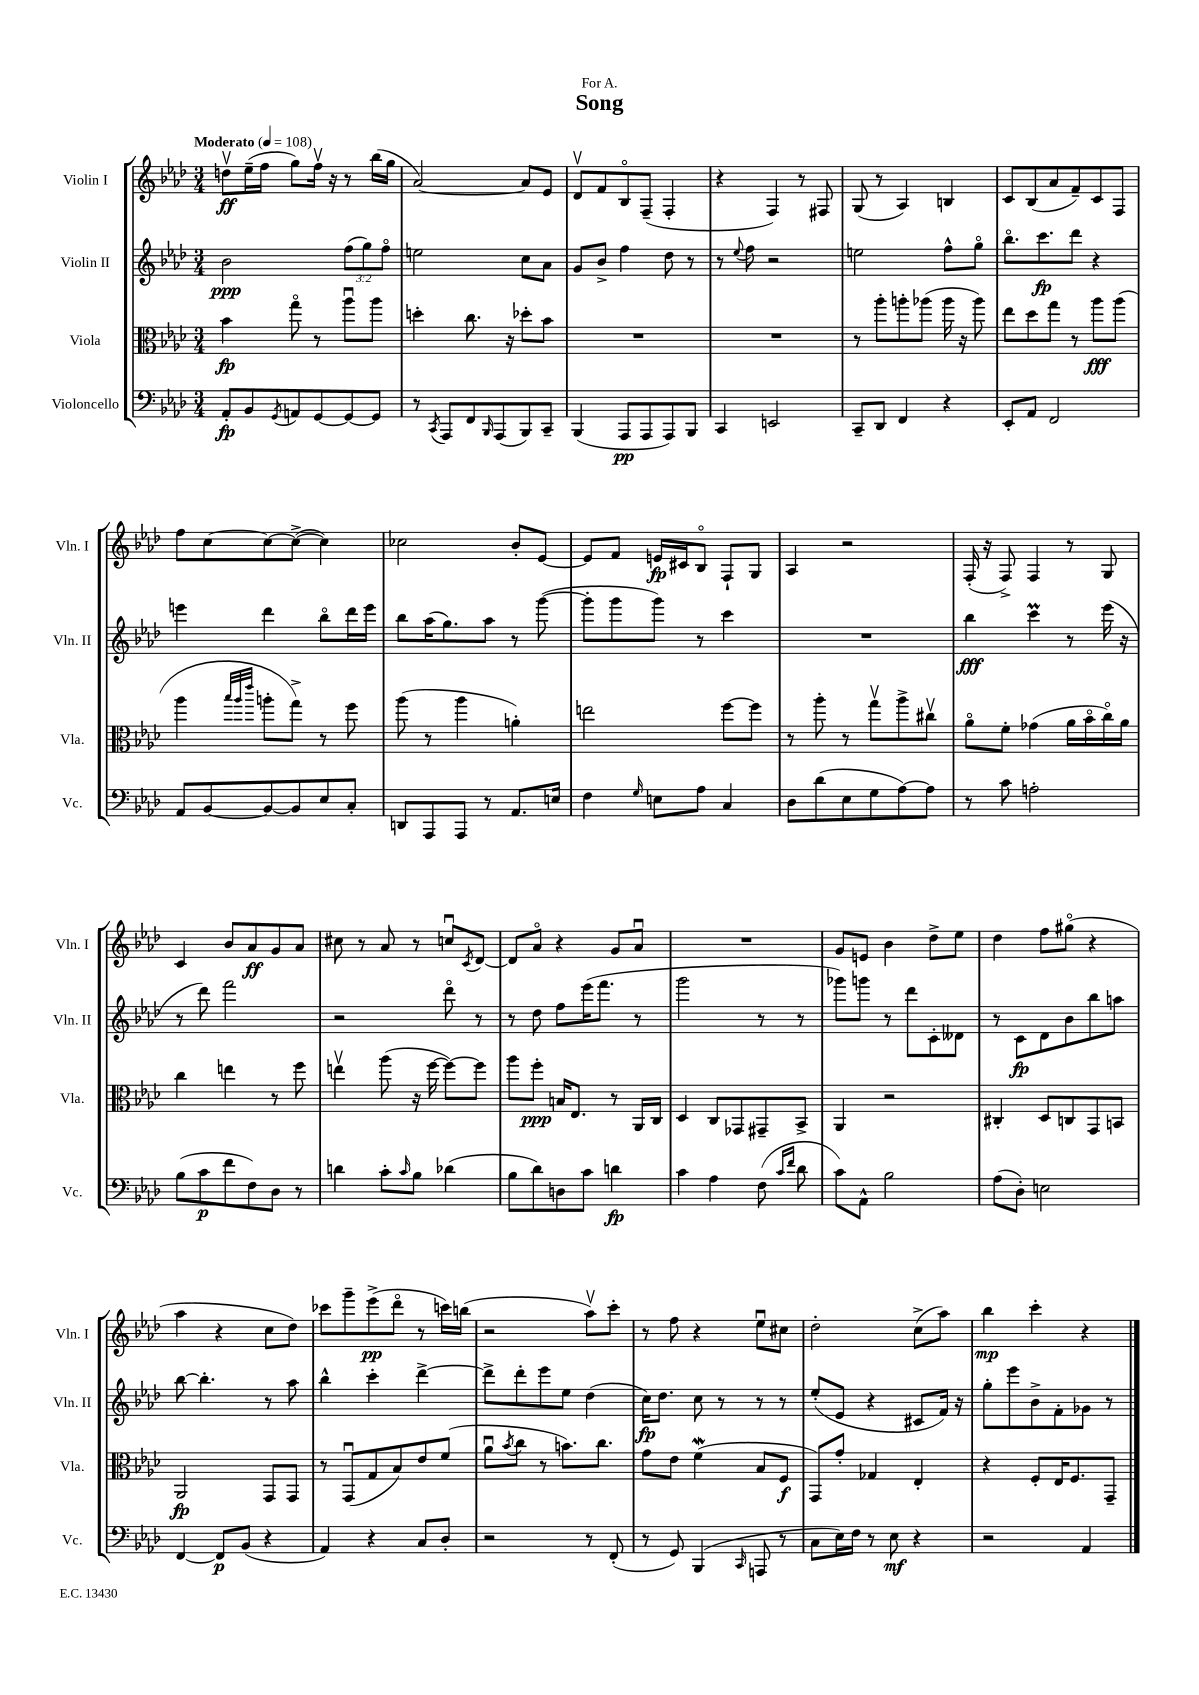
\header { title = "Song" dedication = "For A." }
<<
\new StaffGroup <<
\new Staff = "s0" \with { instrumentName = "Violin I" shortInstrumentName = "Vln. I" } {
    \clef treble \key aes \major \numericTimeSignature \time 3/4 \tempo "Moderato" 4 = 108
    d''8\upbow\ff ees''16--( f''16 g''8) f''16\upbow r16 r8 bes''16( g''16 |
    aes'2~) aes'8 ees'8 |
    des'8\upbow f'8 bes8\flageolet f8--( f4-. |
    r4 f4) r8 fis8 |
    g8( r8 aes4) b4 |
    c'8 bes8( aes'8 f'8--) c'8 f8 |
    f''8 c''8~ c''8~ c''8~->( c''4) |
    ces''2 bes'8-. ees'8~ |
    ees'8 f'8 e'16\fp cis'16 bes8\flageolet f8-! g8 |
    aes4 r2 |
    f16-.( r16 f8->) f4 r8 g8 |
    c'4 bes'8 aes'8\ff g'8 aes'8 |
    cis''8 r8 aes'8 r8 c''8\downbow \acciaccatura { c'8 } des'8~ |
    des'8 aes'8\flageolet r4 g'8 aes'8\downbow |
    R2. |
    g'8 e'8 bes'4 des''8-> ees''8 |
    des''4 f''8 gis''8\flageolet( r4 |
    aes''4 r4 c''8 des''8) |
    ces'''8 g'''8-- ees'''8->\pp( des'''8\flageolet r8 c'''16) b''16( |
    r2 aes''8\upbow) c'''8-. |
    r8 f''8 r4 ees''8\downbow cis''8 |
    des''2-. c''8->( aes''8) |
    bes''4\mp c'''4-. r4 \bar "|." |
}
\new Staff = "s1" \with { instrumentName = "Violin II" shortInstrumentName = "Vln. II" } {
    \clef treble \key aes \major \numericTimeSignature \time 3/4 \override Staff.TupletNumber.text = #tuplet-number::calc-fraction-text
    bes'2\ppp \tuplet 3/2 { f''8( g''8) f''8\flageolet } |
    e''2 c''8 aes'8 |
    g'8 bes'8-> f''4 des''8 r8 |
    r8 \appoggiatura { ees''8 } f''8 r2 |
    e''2 f''8-^ g''8\flageolet |
    bes''8.\flageolet c'''8.\fp des'''8 r4 |
    e'''4 des'''4 bes''8\flageolet des'''16 e'''16 |
    bes''8 aes''16( g''8.) aes''8 r8 g'''8~( |
    g'''8-. g'''8 g'''8) r8 c'''4 |
    R2. |
    bes''4\fff c'''4\prall r8 ees'''16( r16 |
    r8 des'''8) f'''2 |
    r2 des'''8\flageolet r8 |
    r8 des''8 f''8 ees'''16( f'''8. r8 |
    g'''2 r8 r8 |
    ges'''8) g'''8 r8 des'''8 c'8-. deses'8 |
    r8 c'8\fp des'8 bes'8 bes''8 a''8 |
    bes''8~ bes''4.-. r8 aes''8 |
    bes''4-^ c'''4-. des'''4~-> |
    des'''8-> des'''8-. ees'''8 ees''8 des''4( |
    c''16\fp) des''8. c''8 r8 r8 r8 |
    ees''8-.( ees'8 r4 cis'8 f'16) r16 |
    g''8-. ees'''8 bes'8-> f'8-. ges'8 r8 \bar "|." |
}
\new Staff = "s2" \with { instrumentName = "Viola" shortInstrumentName = "Vla." } {
    \clef alto \key aes \major \numericTimeSignature \time 3/4
    bes'4\fp g''8\flageolet r8 aes''8\downbow aes''8 |
    d''4-. c''8. r16 des''8-. bes'8 |
    R2. |
    R2. |
    r8 aes''8-. a''8-. aes''8( aes''16 r16 aes''8) |
    ees''8 des''8 g''8 r8 aes''8\fff aes''8( |
    aes''4 \grace { bes''32 aes''32 ees'''32 } a''8-. g''8->) r8 f''8 |
    aes''8( r8 aes''4 a'4-.) |
    e''2 f''8~ f''8 |
    r8 aes''8-. r8 g''8\upbow aes''8-> cis''8\upbow |
    aes'8\flageolet f'8-. ges'4( aes'16 bes'16\flageolet c''16\flageolet) aes'16 |
    c''4 e''4 r8 f''8 |
    e''4\upbow aes''8( r16 f''16~ f''8~) f''8 |
    aes''8 f''8-.\ppp b16 ees8. r8 aes,16 c16 |
    des4 c8 ges,8 gis,8-- bes,8-> |
    aes,4 r2 |
    cis4-. des8 c8 g,8 b,8 |
    aes,2\fp g,8 g,8 |
    r8 g,8\downbow( g8 bes8) ees'8 f'8( |
    aes'8\downbow \acciaccatura { bes'8 } c''8 r8 b'8.) c''8. |
    g'8 ees'8 f'4\mordent( bes8 f8\f |
    g,8) g'8-. ges4 ees4-. |
    r4 f8-. ees16 f8. g,8-- \bar "|." |
}
\new Staff = "s3" \with { instrumentName = "Violoncello" shortInstrumentName = "Vc." } {
    \clef bass \key aes \major \numericTimeSignature \time 3/4
    aes,8-.\fp bes,8 \acciaccatura { g,8 } a,8 g,8~ g,8~ g,8 |
    r8 \acciaccatura { c,8 } aes,,8 f,8 \grace { bes,,16 } aes,,8( bes,,8) c,8-- |
    bes,,4( aes,,8\pp aes,,8 aes,,8) bes,,8 |
    c,4 e,2 |
    c,8-- des,8 f,4 r4 |
    ees,8-. aes,8 f,2 |
    aes,8 bes,8~ bes,8~ bes,8 ees8 c8-. |
    d,8 aes,,8 aes,,8 r8 aes,8. e16 |
    f4 \grace { g16 } e8 aes8 c4 |
    des8 des'8( ees8 g8 aes8~) aes8 |
    r8 c'8 a2-. |
    bes8( c'8\p f'8 f8) des8 r8 |
    d'4 c'8-. \grace { c'16 } bes8 des'4( |
    bes8 des'8) d8 c'8 d'4\fp |
    c'4 aes4 f8( \grace { c'16 f'16 } des'8 |
    c'8) aes,8-^ bes2 |
    aes8( des8-.) e2 |
    f,4~ f,8\p bes,8( r4 |
    aes,4) r4 c8 des8-. |
    r2 r8 f,8-.( |
    r8 g,8) bes,,4( \grace { c,16 } a,,8 r8 |
    c8 ees16) f16 r8 ees8\mf r4 |
    r2 aes,4 \bar "|." |
}
>>
>>
\layout { \context { \Score \remove "Bar_number_engraver" } }
